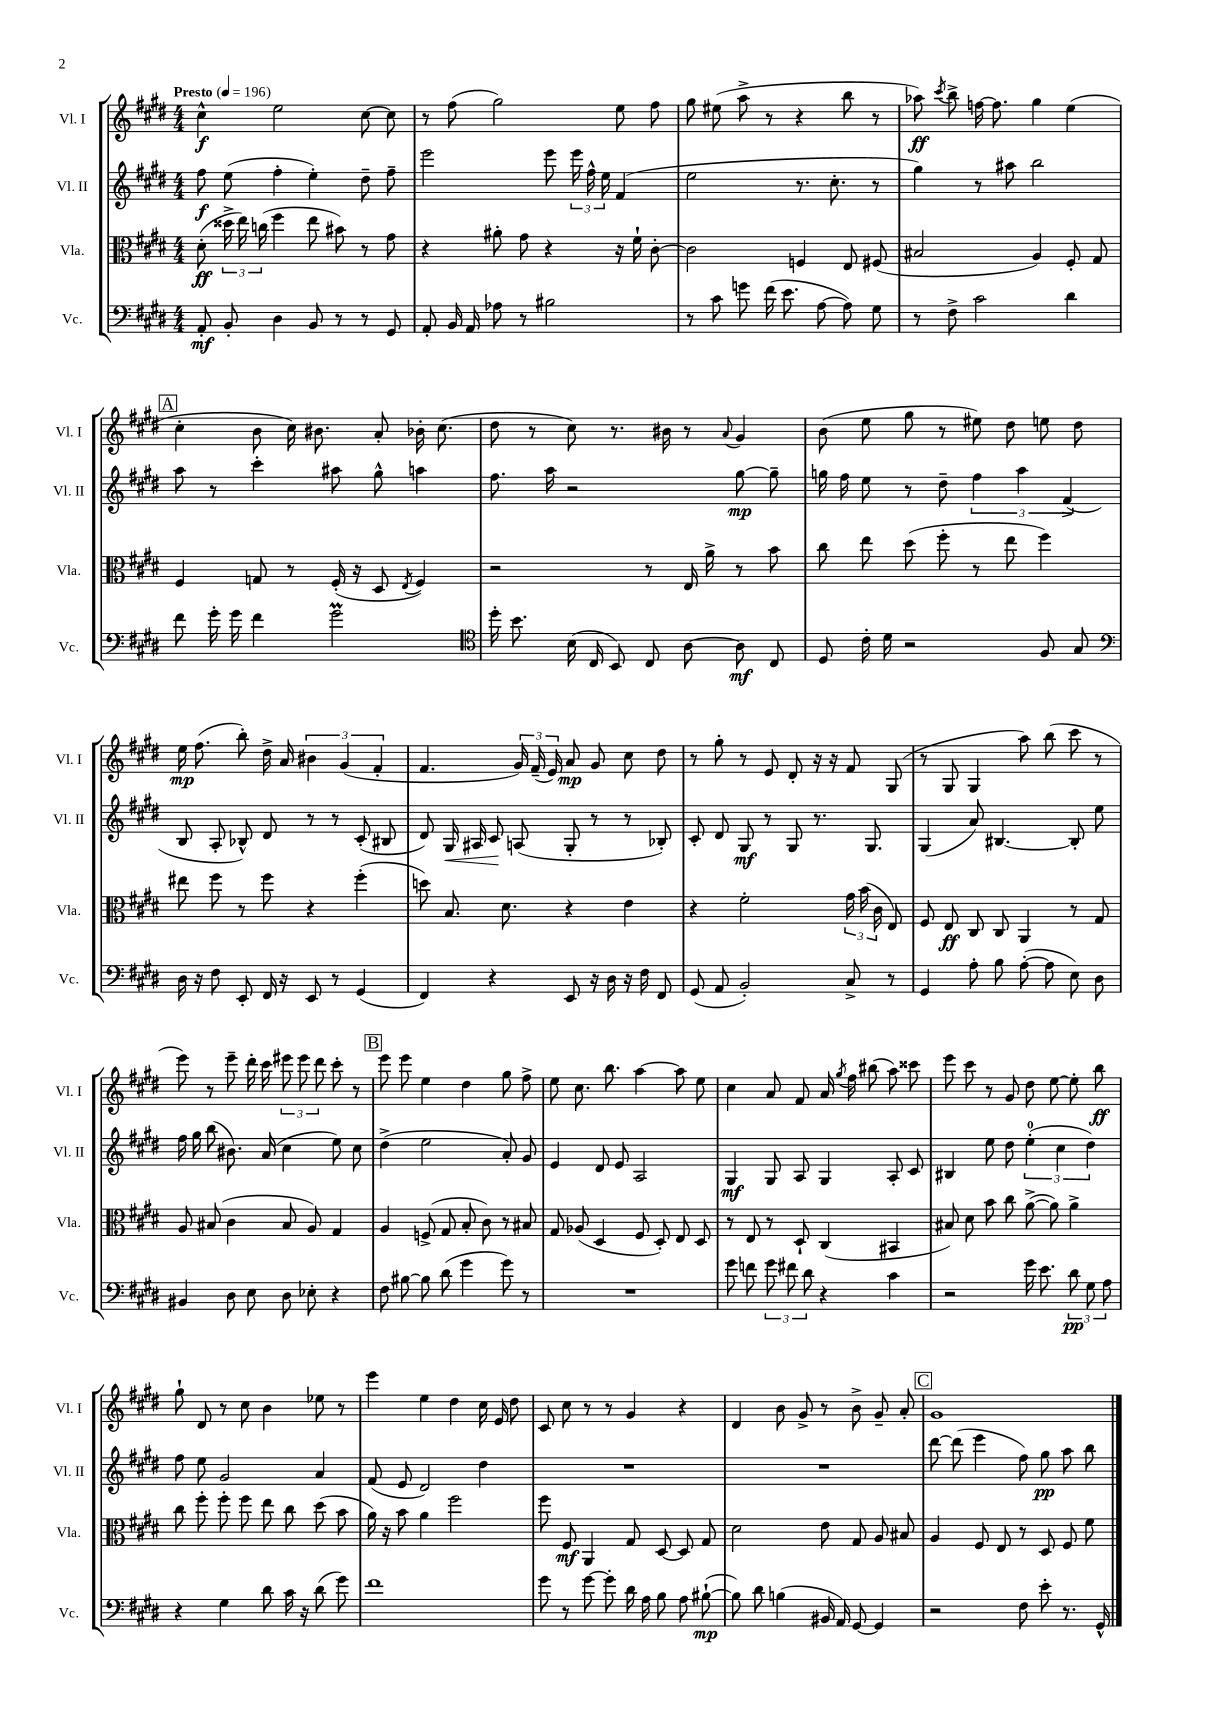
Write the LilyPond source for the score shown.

<<
\new StaffGroup <<
\new Staff = "s0" \with { instrumentName = "Vl. I" shortInstrumentName = "Vl. I" } {
    \clef treble \key e \major \numericTimeSignature \time 4/4 \tempo "Presto" 4 = 196
    \autoBeamOff cis''4-^\f e''2 cis''8~ cis''8 |
    r8 fis''8( gis''2) e''8 fis''8 |
    gis''8 eis''8( a''8-> r8 r4 b''8 r8 |
    aes''8\ff) \acciaccatura { cis'''8 } b''8-> f''16~ f''8. gis''4 e''4( |
    \mark \markup { \box "A" } cis''4-. b'8 cis''16) bis'8. a'8-. bes'16-. cis''8.( |
    dis''8 r8 cis''8) r8. bis'16 r8 \appoggiatura { a'8 } gis'4 |
    b'8( e''8 gis''8 r8 eis''8) dis''8 e''8 dis''8 |
    e''16\mp fis''8.( b''8-.) dis''16-> a'16 \tuplet 3/2 { bis'4 gis'4( fis'4-. } |
    fis'4. \tuplet 3/2 { gis'16) fis'16--( e'16) } a'8\mp gis'8 cis''8 dis''8 |
    r8 gis''8-. r8 e'8 dis'8-. r16 r16 fis'8 gis8( |
    r8 gis8 gis4 a''8) b''8( cis'''8 r8 |
    e'''8) r8 e'''8-- dis'''16-. cis'''16 \tuplet 3/2 { eis'''8 eis'''8 dis'''8 } cis'''8-. r8 |
    \mark \markup { \box "B" } e'''8 e'''8 e''4 dis''4 gis''8 fis''8-> |
    e''8 cis''8. b''8. a''4~ a''8 e''8 |
    cis''4 a'8 fis'8 a'16 \acciaccatura { gis''8 } fis''16 bis''8( a''8) cisis'''8 |
    e'''8 cis'''8 r8 gis'8 dis''8 e''8~ e''8-. b''8\ff |
    gis''8-! dis'8 r8 cis''8 b'4 ees''8 r8 |
    e'''4 e''4 dis''4 cis''16 e'16 dis''8 |
    cis'8 cis''8 r8 r8 gis'4 r4 |
    dis'4 b'8 gis'8-> r8 b'8-> gis'8-- a'8-. |
    \mark \markup { \box "C" } gis'1 \bar "|." |
}
\new Staff = "s1" \with { instrumentName = "Vl. II" shortInstrumentName = "Vl. II" } {
    \clef treble \key e \major \numericTimeSignature \time 4/4
    \autoBeamOff fis''8\f e''8( fis''4-. e''4-.) dis''8-- fis''8-- |
    e'''2 e'''8 \tuplet 3/2 { e'''16 fis''16-^ e''16 } fis'4( |
    e''2 r8. cis''8.-. r8 |
    gis''4) r8 ais''8 b''2 |
    \mark \markup { \box "A" } a''8 r8 cis'''4-. ais''8 gis''8-^ a''4 |
    fis''8. a''16 r2 gis''8~\mp gis''8-- |
    g''16 fis''16 e''8 r8 dis''8-- \tuplet 3/2 { fis''4 a''4 fis'4->( } |
    b8 a8-. bes8-^) dis'8 r8 r8 cis'8-.( bis8 |
    dis'8) gis16\< ais16 cis'8\! a8( gis8-. r8 r8 bes8-.) |
    cis'8-. dis'8 gis8\mf r8 gis8 r8. gis8. |
    gis4( a'8) bis4.~ bis8-. e''8 |
    fis''16 gis''16 b''8( bis'8.) a'16( cis''4 e''8) cis''8 |
    \mark \markup { \box "B" } dis''4->( e''2 a'8-.) gis'8 |
    e'4 dis'8 e'8 a2 |
    gis4\mf gis8 a8 gis4 a8-. cis'8 |
    bis4 e''8 dis''8 \tuplet 3/2 { e''4-0-.( cis''4 dis''4) } |
    fis''8 e''8 gis'2 a'4 |
    fis'8( e'8 dis'2) dis''4 |
    R1 |
    R1 |
    \mark \markup { \box "C" } dis'''8~ dis'''8( e'''4 fis''8) gis''8\pp a''8 b''8 \bar "|." |
}
\new Staff = "s2" \with { instrumentName = "Vla." shortInstrumentName = "Vla." } {
    \clef alto \key e \major \numericTimeSignature \time 4/4
    \autoBeamOff dis'8-.\ff( \tuplet 3/2 { disis''16-> e''16) c''16( } fis''4 e''8 bis'8) r8 gis'8 |
    r4 ais'8-. gis'8 r4 r16 fis'16-! cis'8~-. |
    cis'2 f4 e8 fis8( |
    bis2 a4) fis8-. gis8 |
    \mark \markup { \box "A" } fis4 g8 r8 fis16-.( r16 dis8 \acciaccatura { e8 } fis4) |
    r2 r8 e16 a'16-> r8 b'8 |
    cis''8 e''8 dis''8( fis''8-. r8 e''8 fis''4) |
    eis''8 fis''8 r8 fis''8 r4 fis''4-.( |
    d''8) b8. dis'8. r4 e'4 |
    r4 fis'2-. \tuplet 3/2 { gis'16 b'16( cis'16 } e8) |
    fis8 e8\ff cis8 cis8 a,4 r8 gis8 |
    a8 bis8( cis'4 bis8 a8) gis4 |
    \mark \markup { \box "B" } a4 f8->( gis8 b8-. cis'8) r8 bis8 |
    gis8 aes8( dis4 fis8 dis8-.) e8 dis8 |
    r8 e8 r8 dis8-! cis4( bis,4 |
    bis8) dis'8 b'8 cis''8 a'8~->( a'8) a'4-> |
    cis''8 fis''8-. fis''8-. fis''8 e''8 cis''8 dis''8( b'8 |
    a'16) r16 b'8 a'4 fis''2 |
    fis''8 fis8\mf a,4 gis8 dis8~ dis8 gis8 |
    dis'2 e'8 gis8 a8 bis8 |
    \mark \markup { \box "C" } a4 fis8 e8 r8 dis8 fis8 fis'8 \bar "|." |
}
\new Staff = "s3" \with { instrumentName = "Vc." shortInstrumentName = "Vc." } {
    \clef bass \key e \major \numericTimeSignature \time 4/4
    \autoBeamOff a,8-.\mf b,8-. dis4 b,8 r8 r8 gis,8 |
    a,8-. b,16 a,16 aes8 r8 bis2 |
    r8 cis'8 g'8 fis'16( e'8. a8~ a8) gis8 |
    r8 fis8-> cis'2 dis'4 |
    \mark \markup { \box "A" } fis'8 gis'16-. gis'16 fis'4 gis'2\prall |
    \clef tenor dis''16-. b'8. b16( cis16 b,8) cis8 a8~ a8\mf cis8 |
    dis8 cis'16-. dis'16 r2 fis8 gis8 |
    \clef bass dis16 r16 fis8 e,8-. fis,16 r16 e,8 r8 gis,4( |
    fis,4) r4 e,8 r16 dis16 r16 fis16 fis,8 |
    gis,8( a,8 b,2-.) cis8-> r8 |
    gis,4 a8-. b8 a8~-.( a8 e8) dis8 |
    bis,4 dis8 e8 dis8 ees8-. r4 |
    \mark \markup { \box "B" } fis8 bis8~ bis8 dis'8( gis'4 gis'8) r8 |
    R1 |
    gis'8 f'8 \tuplet 3/2 { gis'8 fis'8 dis'8 } r4 cis'4 |
    r2 gis'16 e'8. \tuplet 3/2 { dis'8\pp gis8 a8 } |
    r4 gis4 dis'8 cis'16 r16 dis'8( gis'8) |
    fis'1 |
    gis'8 r8 gis'8~ gis'8-. dis'16 a16 b8 a8 bis8~-!\mp( |
    bis8) dis'8 b4( bis,16 a,16) gis,8~ gis,4 |
    \mark \markup { \box "C" } r2 fis8 e'8-. r8. gis,16-^ \bar "|." |
}
>>
>>
\layout { \context { \Score \remove "Bar_number_engraver" } }
